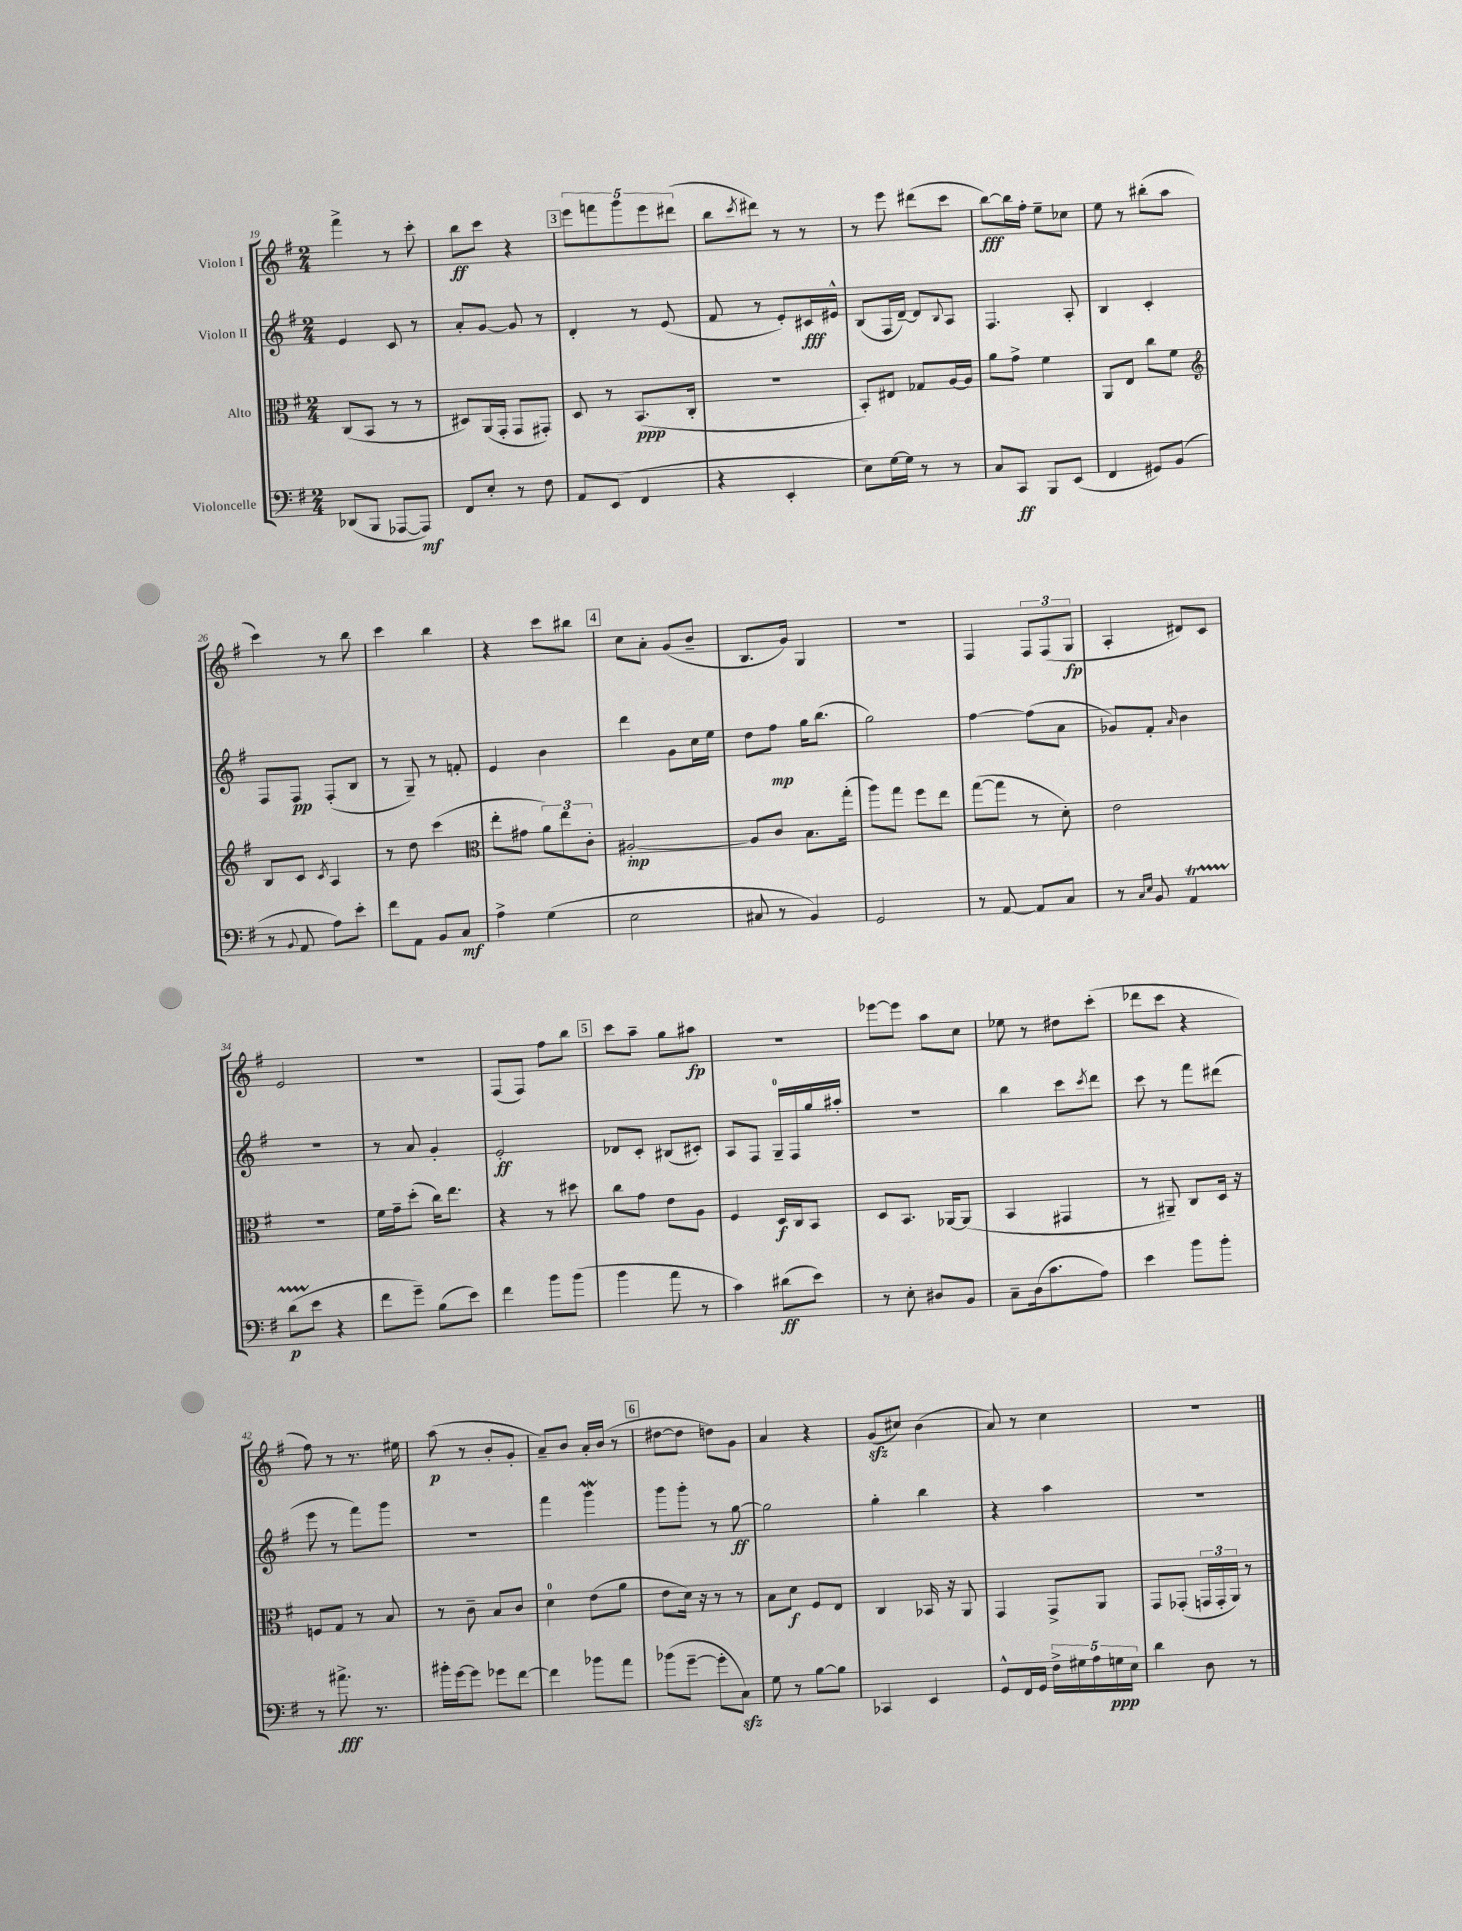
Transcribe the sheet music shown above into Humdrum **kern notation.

**kern	**kern	**kern	**kern
*staff4	*staff3	*staff2	*staff1
*clefF4	*clefC3	*clefG2	*clefG2
*k[f#]	*k[f#]	*k[f#]	*k[f#]
*M2/4	*M2/4	*M2/4	*M2/4
(8DD-/L	(8C/L	4e/	4fff#^\
8BBB/J	8BB/J	.	.
[8AAA-/L	8r	8c/	8r
8AAA-/]J)	8r	8r	8ccc'\
=	=	=	=
8FF#/L	8D#/L)	8a'/L	8bb\L
8E'/J	(16AA/L	[8g/J	8ccc\J
.	16GG'/JJ	.	.
8r	8GG/L	8g/]	4r
8F#\	8GG#'/J)	8r	.
=	=	=	=
8AA/L	8D/	4d'/	10eee\L
.	.	.	10fff\
(8EE/J	8r	.	.
.	.	.	10ggg\
4FF#/	(8.BB/L	8r	.
.	.	.	10eee\
.	.	(8e/	.
.	.	.	(10ddd#\J
.	16C'/Jk	.	.
=	=	=	=
4r	2r	8f#/	8bb\L
.	.	.	8qccc/
.	.	8r	8ddd#\J)
4EE'/	.	8e'/L)	8r
.	.	16c#/L	8r
.	.	16e#^^/JJ	.
=	=	=	=
8E\L)	8BB'/L)	(8B/L	8r
[16G\L	8E#/J	16F#/L	8eee\
16G\]JJ	.	[16d~/JJ)	.
8r	8G-/L	8d/]L	(8ddd#\L
.	.	8qqB/	.
8r	[16A/L	8A/J	8ccc\J
.	16A/]JJ	.	.
=	=	=	=
8C/L	8a\L	4.F#/	[8bb\L)
8CC/J	8g^\J	.	16bb\]L
.	.	.	16ff#'\JJ
8BBB/L	4f#\	.	8ee~\L
(8EE/J	.	8A'/	8cc-\J
=	=	=	=
4FF#/	8AA/L	4B/	8ee\
.	8E/J	.	8r
8GG#/L)	8cc\L	4c'/	(8bb#'\L
(8BB/J	8f#\J	.	8aa\J
=	=	=	=
*	*clefG2	*	*
8r	8B/L	8F#/L	4ccc\)
8qqBB/	.	.	.
8AA/	8c/J	8F#/J	.
.	8qc/	.	.
8A\L)	4A/	(8F#'/L	8r
8e'\J	.	8B/J	8bb\
=	=	=	=
8f#\L	8r	8r	4ccc\
8AA\J	8dd\	8G~/)	.
8BB/L	(4ccc\	8r	4bb\
8C/J	.	8f'/	.
=	=	=	=
*	*clefC3	*	*
4A^\	8ee'\L	4e/	4r
.	8g#\J	.	.
(4G\	12a\L)	4b\	8ccc\L
.	12ee\	.	.
.	.	.	8bb#\J
.	12c'\J	.	.
=	=	=	=
2E\	[2A#'/	4ddd\	8cc\L
.	.	.	8a'\J
.	.	8g\L	(8g/L
.	.	16cc\L	8b~/J
.	.	16ee\JJ	.
=	=	=	=
8C#/	8A#/]L	8dd\L	8.B/L
8r	8c/J	8ff#\J	.
.	.	.	16g/Jk)
4BB/)	8.B\L	16gg\LK	4G/
.	.	(8.bb\J	.
.	(16gg'\Jk	.	.
=	=	=	=
2GG/	8aa\L)	2gg\)	2r
.	8gg\J	.	.
.	8ff#\L	.	.
.	8ee\J	.	.
=	=	=	=
8r	([8gg\L	[4ff#\	4F#/
[8AA/	8gg\]J	.	.
8AA/]L	8r	(8ff#\]L	12F#/L
.	.	.	(12F#/
8C/J	8d'\)	8a\J	.
.	.	.	12G/J
=	=	=	=
8r	2e\	8g-/L)	4A'/
16qqC/LL	.	.	.
16qqE/JJ	.	.	.
8BB/	.	8f#'/J	.
.	.	16qqa/	.
4AA/	.	4b\	8d#/L)
.	.	.	8c/J
=	=	=	=
(8d\L	2r	2r	2e/
8e\J	.	.	.
4r	.	.	.
=	=	=	=
8f#\L	16f#\LL	8r	2r
.	16g~\J	.	.
8g~\J)	(8dd'\J	8a/	.
(8B\L	16cc\LK)	4g'/	.
.	8.ee\J	.	.
8e\J)	.	.	.
=	=	=	=
4f#\	4r	2e'/	(8F#/L
.	.	.	8F#/J)
8b\L	8r	.	8ff#\L
(8b\J	8dd#\	.	8bb\J
=	=	=	=
4b\	8cc\L	8d-/L	8ccc\L
.	8g\J	8c'/J	8aa~\J
8a\	8e\L	(8B#/L	8gg\L
8r	8A\J	8c#'/J)	8aa#\J
=	=	=	=
4c\)	4F#/	8A/L	2r
.	.	8F#/J	.
(8d#\L	16D/LL	16G~/LL	.
.	16C/J	16F#/	.
8e\J)	8BB/J	16gg/	.
.	.	16aa#'/JJ	.
=	=	=	=
8r	8D/L	2r	[8eee-\L
8E'\	8.BB/J	.	8eee-\]J
8D#/L	.	.	8aa\L
.	[16AA-/LK	.	.
8BB/J	(8AA-/]J	.	8cc\J
=	=	=	=
8C~\L	4BB/	4bb\	8ee-\
(16D\k	.	.	8r
8.c\	.	.	.
.	4GG#/	8ccc\L	8dd#\L
.	.	8qccc/	.
8A\J)	.	8ddd\J	(8ccc'\J
=	=	=	=
4e\	8r	8ccc\	8ddd-\L
.	8AA#~/)	8r	8ccc\J
8b\L	8C/L	8fff#\L	4r
8b'\J	16D/Jk	(8ddd#\J	.
.	16r	.	.
=	=	=	=
8r	8F/L	8eee\	8ff#\)
8.a#^\	8G/J	8r	8r
.	8r	8fff#\L)	8.r
8.r	.	.	.
.	8B/	8ggg\J	.
.	.	.	16ee#\
=	=	=	=
16b#'\LL	8r	2r	(8aa\
[16g\J	.	.	.
8g\]J	8c~\	.	8r
8g-\L	8B/L	.	8b'/L
[8f#\J	8c/J	.	8g'/J
=	=	=	=
4f#\]	4d\	4fff#\	8a~/L)
.	.	.	8b/J
8b-\L	(8e\L	4ggg\	16a'/LL
.	.	.	(16b/JJ
8a\J	8a\J	.	8r
=	=	=	=
(8b-\L	8e\L	8ggg\L	[8dd#\L
[8g~\J	16d\Jk)	8ggg'\J	8dd#\]J
.	16r	.	.
8g'\]L	8r	8r	8dd\L)
8C\J)	8r	[8gg\	8g\J
=	=	=	=
8G\	8B\L	2gg\]	4a/
8r	8d\J	.	.
[8B\L	8F#/L	.	4r
8B\]J	8E/J	.	.
=	=	=	=
4CC-/	4C/	4gg'\	(8g/L
.	.	.	8cc#/J)
4EE/	16BB-/	4bb\	(4b\
.	16r	.	.
.	8AA/	.	.
=	=	=	=
8GG^^/L	4GG/	4r	8a/)
16FF#/L	.	.	8r
16GG/JJ	.	.	.
20F#^\LL	8GG^/L	4aa\	4cc\
20G#\	.	.	.
20A\	.	.	.
.	8AA/J	.	.
20G\	.	.	.
20E\JJ	.	.	.
=	=	=	=
4d\	8GG/L	2r	2r
.	(8GG-'/J	.	.
8D\	24GG/LL	.	.
.	24GG'/	.	.
.	24AA/JJ)	.	.
8r	8r	.	.
==	==	==	==
*-	*-	*-	*-
